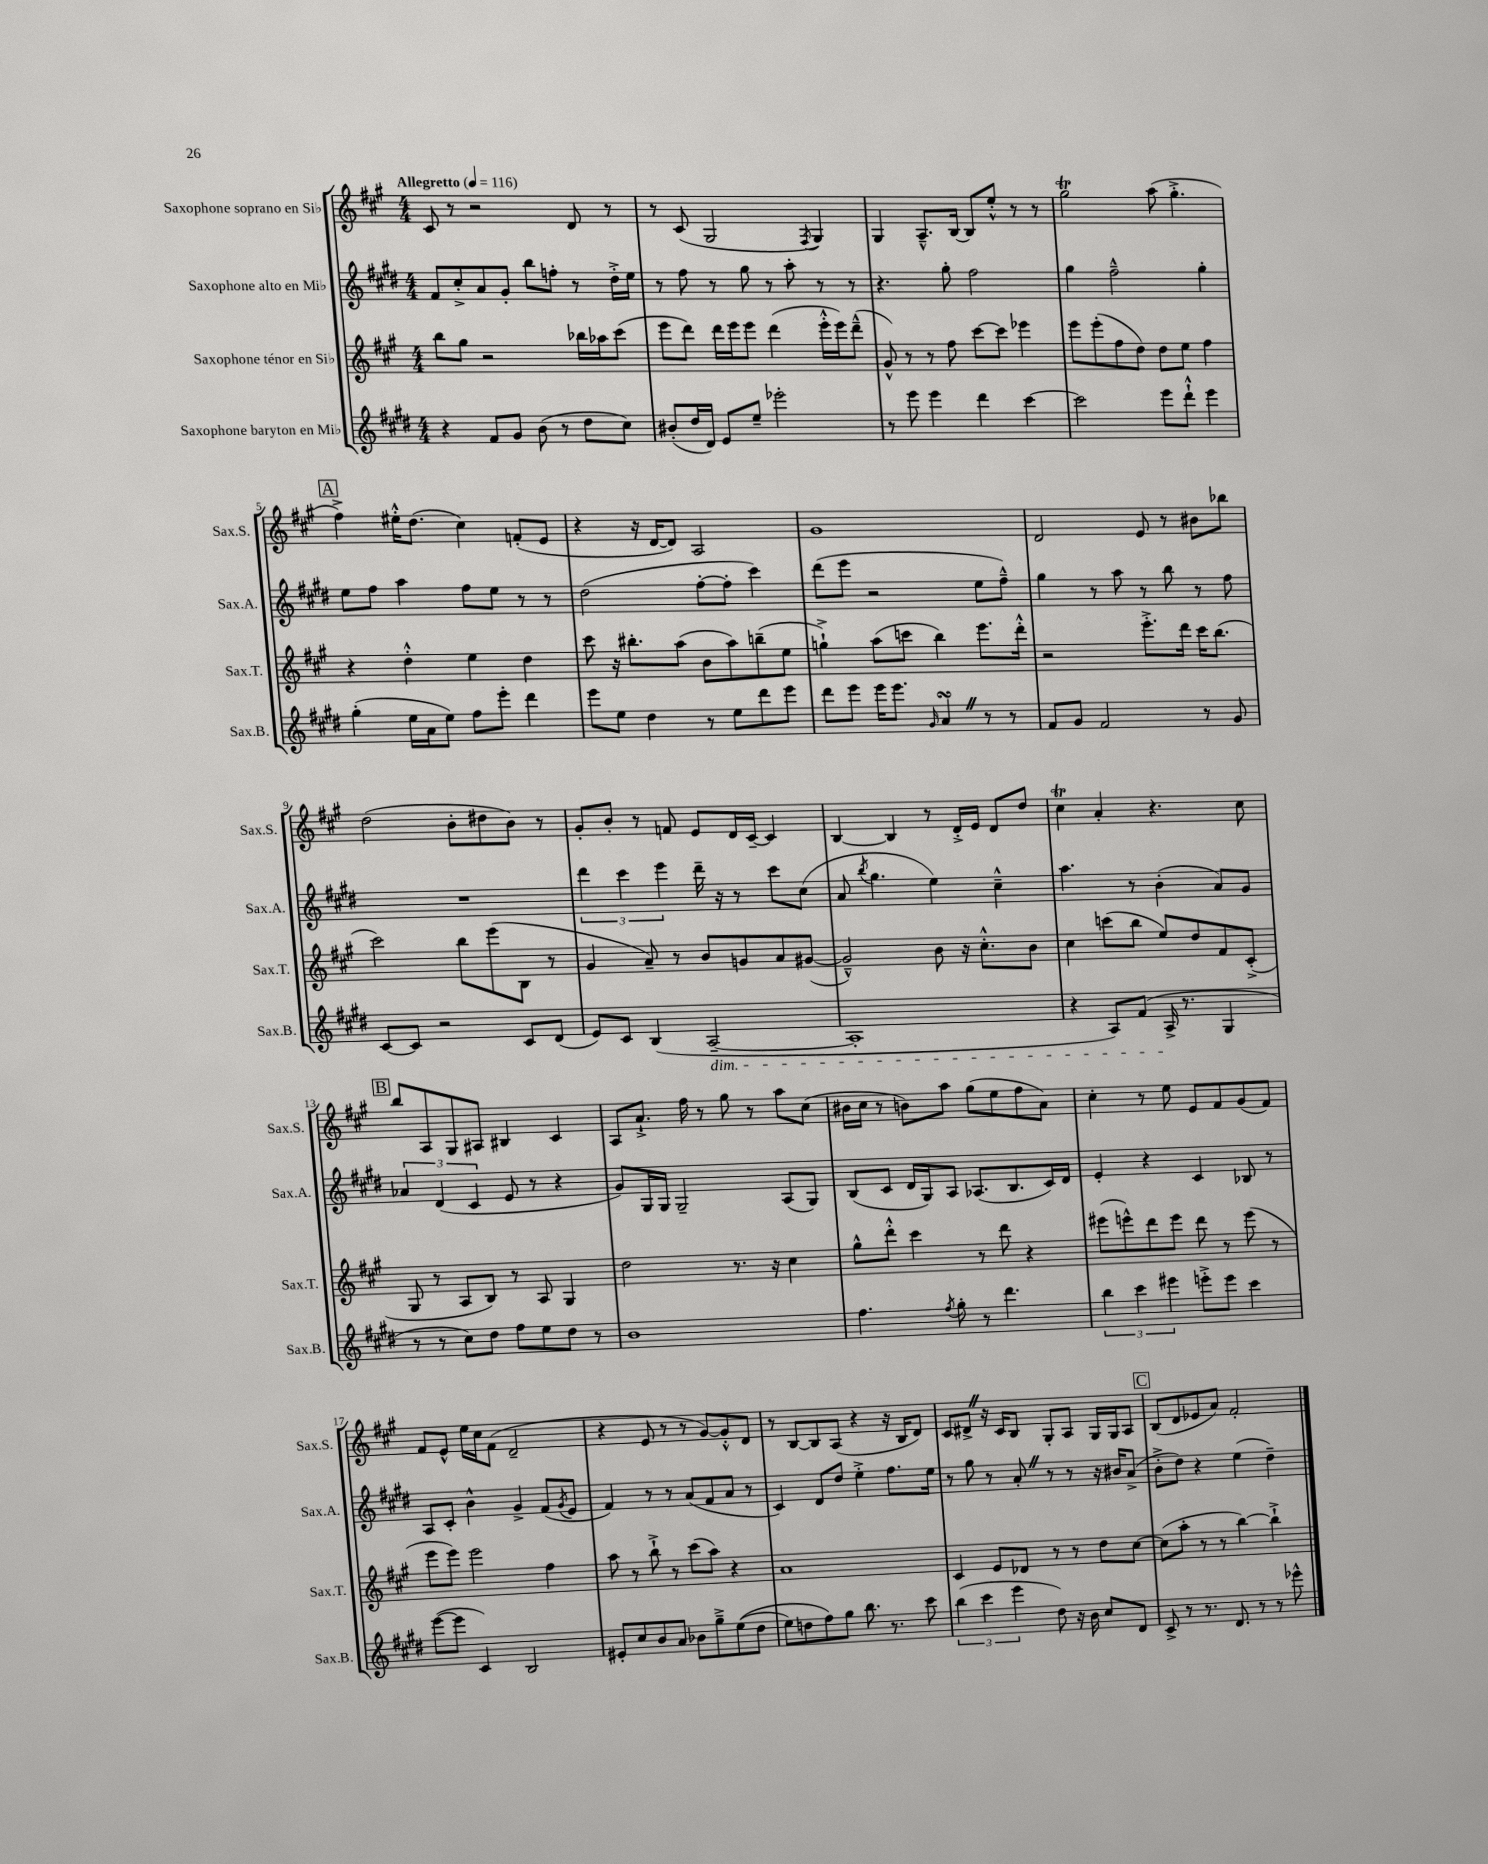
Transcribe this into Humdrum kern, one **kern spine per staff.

**kern	**kern	**kern	**kern
*part4	*part3	*part2	*part1
*staff4	*staff3	*staff2	*staff1
*I"Saxophone baryton en Mi♭	*I"Saxophone ténor en Si♭	*I"Saxophone alto en Mi♭	*I"Saxophone soprano en Si♭
*I'Sax.B.	*I'Sax.T.	*I'Sax.A.	*I'Sax.S.
*clefG2	*clefG2	*clefG2	*clefG2
*k[f#c#g#d#]	*k[f#c#g#]	*k[f#c#g#d#]	*k[f#c#g#]
*M4/4	*M4/4	*M4/4	*M4/4
*MM116	*MM116	*MM116	*MM116
=1	=1	=1	=1
!	!	!	!LO:TX:a:B:t=Allegretto
4r	8bb\L	8f#/L	8c#/
.	8gg#\J	8cc#'^/	8r
8f#/L	2r	8a/	2r
8g#/J	.	8g#'/J	.
(8b\	.	8bb\L	.
8r	.	8ffn'\J	.
8dd#\L	16bb-X\LL	8r	8d/
.	16aa-X\J	.	.
8cc#\J)	(8ccc#\J	16dd#'^\LL	8r
.	.	16ee\JJ	.
=2	=2	=2	=2
(8b#X'/L	8eee\L	8r	8r
16dd#/L	8ddd\J)	8ff#\	(8c#/
16d#/JJ)	.	.	.
8e/L	16ddd\LL	8r	2G#/
.	16eee\J	.	.
8ee~/J	8eee\J	8gg#\	.
2eee-X'\	(4ddd\	8r	.
.	.	8aa'\	.
.	.	.	8qF#/
.	16eee'^^\LL	8r	4G#/)
.	16eee\J)	.	.
.	(8ddd~^^\J	8r	.
=3	=3	=3	=3
8r	8g#^^/)	4.r	4G#/
8eee\	8r	.	.
4eee\	8r	.	8.A~^^/L
.	8ff#\	8gg#'\	.
.	.	.	[16B/Jk
4ddd#\	[8ccc#\L	2ff#\	8B/L]
.	8ccc#\J]	.	8ee'^^/J
[4ccc#\	4eee-X\	.	8r
.	.	.	8r
=4	=4	=4	=4
2ccc#\]	8eee\L	4gg#\	2gg#t\
.	(8eee'\	.	.
.	8ff#\	2ff#~^^\	.
.	8dd\J)	.	.
8eee\L	8dd\L	.	(8aa\
8ddd#`^^\J	8ee\J	.	4.gg#'^\
4eee\	4ff#\	4gg#'\	.
!!LO:LB:g=z
!!LO:REH:place=s1:t=A
=5	=5	=5	=5
(4gg#'\	4r	8ee\L	4ff#^\)
.	.	8ff#\J	.
16ee\LL	4dd'^^\	4aa\	16ee#X'^^\KL
16a\J	.	.	(8.dd\J
8ee\J)	.	.	.
8ff#\L	4ee\	8ff#\L	4cc#\)
8eee'\J	.	8ee\J	.
4ddd#\	4dd\	8r	(8fn'/L
.	.	8r	8e/J
=6	=6	=6	=6
8eee\L	8ccc#\	(2dd#\	4r
8ee\J	16r	.	.
.	8.bb#X'\L	.	.
4dd#\	.	.	16r
.	.	.	[16d/KL
.	(8aa\J	.	8d/J])
8r	8b\L	[8ff#'\L	2A/
8ee\L	8aa\)	8ff#'\J]	.
8ddd#\	(8bbn~\	4ccc#\)	.
8eee\J	8ee\J	.	.
=7	=7	=7	=7
8ddd#\L	4ggn`^\)	(8ddd#\L	1g#
8eee\J	.	8eee\J	.
16eee\KL	(8aa\L	2r	.
8.eee\J	.	.	.
.	8cccn\J	.	.
16qqg#/	.	.	.
4asSSsZ/	4bb\)	.	.
8r	8.eee\L	8ee\L	.
8r	.	8ff#~^^\J)	.
.	16ddd'^^\Jk	.	.
=8	=8	=8	=8
8f#/L	2r	4gg#\	2d/
8g#/J	.	.	.
2f#/	.	8r	.
.	.	8aa\	.
.	8.eee'^\L	8r	8e/
.	.	8bb\	8r
.	16ddd\Jk	.	.
8r	16ccc#\KL	8r	8b#X\L
.	(8.bb\J	.	.
8g#/	.	8ff#\	8bb-X\J
!!LO:LB:g=z
=9	=9	=9	=9
[8c#/L	2ccc#\)	1r	(2dd\
8c#/J]	.	.	.
2r	.	.	.
.	8bb\L	.	8b'\L
.	(8eee\	.	8dd#X\
8c#/L	8B\J	.	8b\J)
(8d#/J	8r	.	8r
=10	=10	=10	=10
8e/L)	4g#/	6ddd#\	8g#'/L
8c#/J	.	.	8b'/J
.	.	6ccc#\	.
(4B/	8a~/)	.	8r
.	.	6eee\	.
.	8r	.	8fn/
!LO:TX:b:i:t=dim.	!	!	!
[2A~/	8b/L	16ddd#~\	8e/L
.	.	16r	.
.	8gn/	8r	16d/L
.	.	.	[16c#~/JJ
.	8a/	8ccc#\L	4c#/]
.	([8g#X/J	(8cc#\J	.
=11	=11	=11	=11
1A']	2g#~^^/])	8a/	[4B/
.	.	8qbb/	.
.	.	4.gg#\	.
.	.	.	4B/]
.	8b\	4ee\)	8r
.	16r	.	16d'^/LL
.	8.cc#'^^\L	.	16e/JJ
.	.	4cc#~^^\	8d/L
.	8b\J	.	8dd/J
=12	=12	=12	=12
4r	4cc#\	4.aa\	4cc#t\
8A/L)	(8cccn\L	.	4a'/
(8f#/J	8bb\J	8r	.
16A^/	8ee/L)	(4b'\	4.r
8.r	.	.	.
.	8dd/	.	.
4G#/	8f#/	8a/L)	.
.	(8c#'^/J	8g#/J	8cc#\
!!LO:LB:g=z
!!LO:REH:place=s1:t=B
=13	=13	=13	=13
8r	8G#/	6a-X/	8bb/L
8r	8r	.	8A/
.	.	(6d#/	.
8cc#\L)	8A/L	.	8G#/
.	.	6c#/	.
8dd#\J	8B/J)	.	8A#X/J
8ff#\L	8r	8e/	4B#X/
8ee\	8A/	8r	.
8dd#\J	4G#/	4r	4c#/
8r	.	.	.
=14	=14	=14	=14
1b	2dd\	8g#/L)	8A/L
.	.	16G#/L	8.a`^/J
.	.	16G#/JJ	.
.	.	2G#~/	.
.	.	.	16ff#\
.	.	.	8r
.	8.r	.	8gg#\
.	.	.	8r
.	16r	.	.
.	4cc#\	(8A/L	8aa\L
.	.	8G#/J)	(8cc#\J
=15	=15	=15	=15
4.ff#\	8gg#^^\L	(8B/L	16b#X\LL
.	.	.	16cc#\JJ
.	8ddd'^^\J	8c#/J	8r
.	4ccc#\	16d#/LL	8bn\L)
.	.	16G#/J)	.
8qff#/	.	.	.
8gg#'\	.	8A/J	8aa\J
8r	8r	(8.A-X/L	(8gg#\L
4.ddd#\	8ddd\	.	8ee\
.	.	8.B/	.
.	4r	.	8ff#\
.	.	16c#/L)	8a\J)
.	.	16d#/JJ	.
=16	=16	=16	=16
6bb\	(8eee#X\L	4e'/	4cc#'\
.	8eeen^^\)	.	.
6ccc#\	.	.	.
.	8ddd\	4r	8r
6eee#X\	.	.	.
.	8eee\J	.	8ee\
8eeen'^\L	8ddd\	4c#/	8e/L
8eee\J	8r	.	8f#/
4ccc#\	(8eee\	8B-X/	(8g#/
.	8r	8r	8f#/J)
!!LO:LB:g=z
=17	=17	=17	=17
([8eee\L	8eee\L	8A/L	8f#/L
8eee\J]	8eee\J)	8c#'/J	8e^^/J
4c#/)	2eee\	4b^^\	16ee\LL
.	.	.	16cc#\J
.	.	.	(8f#\J
2B/	.	4g#^/	2d~/
.	4ff#\	(8f#/L	.
.	.	8qg#/	.
.	.	8e/J	.
=18	=18	=18	=18
8e#X'/L	8aa\	4f#/)	4r
8cc#/	8r	.	.
8b/	8bb`^\	8r	8e/
8a/J	8r	8r	8r
8b-X\L	(8ccc#\L	(8a/L	8r
8gg#~^\	8aa\J)	8f#/	[8g#/L)
((8ee\	4r	8a/J	8g#'^^/]
8dd#\J	.	8r	8d/J
=19	=19	=19	=19
8ee\L)	1a	4c#/)	8r
8ddn\	.	.	[8B/L
8ff#\)	.	8d#/L	8B/]
8gg#\J	.	8dd#/J	(8A/J
8.bb\	.	4ee'^\	4r
8.r	.	.	.
.	.	8.ff#\L	16r
.	.	.	16B/KL
8ccc#\	.	.	8d/J)
.	.	16ee\Jk	.
=20	=20	=20	=20
(6bb\	4c#/	8r	8c#/L
.	.	8gg#\	8d#X^Z/J
6ccc#\	.	.	.
.	8e/L	8r	16r
.	.	.	16c#/KL
6eee\	.	.	.
.	8d-X/J	8a'Z/	8B/J
8dd#\)	8r	8r	8G#'/L
16r	8r	8r	8A/J
16b\	.	.	.
8cc#/L	8dd\L	16r	16G#/LL
.	.	16b#X/KL	16G#/J
8d#/J	[8cc#\J	(8a^/J	8A/J
!!LO:REH:place=s1:t=C
=21	=21	=21	=21
8c#^/	(8cc#\L]	8b'^\L	(8B/L
8r	8aa'\J	8dd#\J)	8d/
8.r	8r	4r	8e-X/
.	8r	.	8a/J)
8.d#/	.	.	.
.	[4bb\)	(4ee\	2f#'/
8r	.	.	.
8r	4bb`^\]	4dd#~\)	.
8eee-X^^\	.	.	.
==	==	==	==
*-	*-	*-	*-
